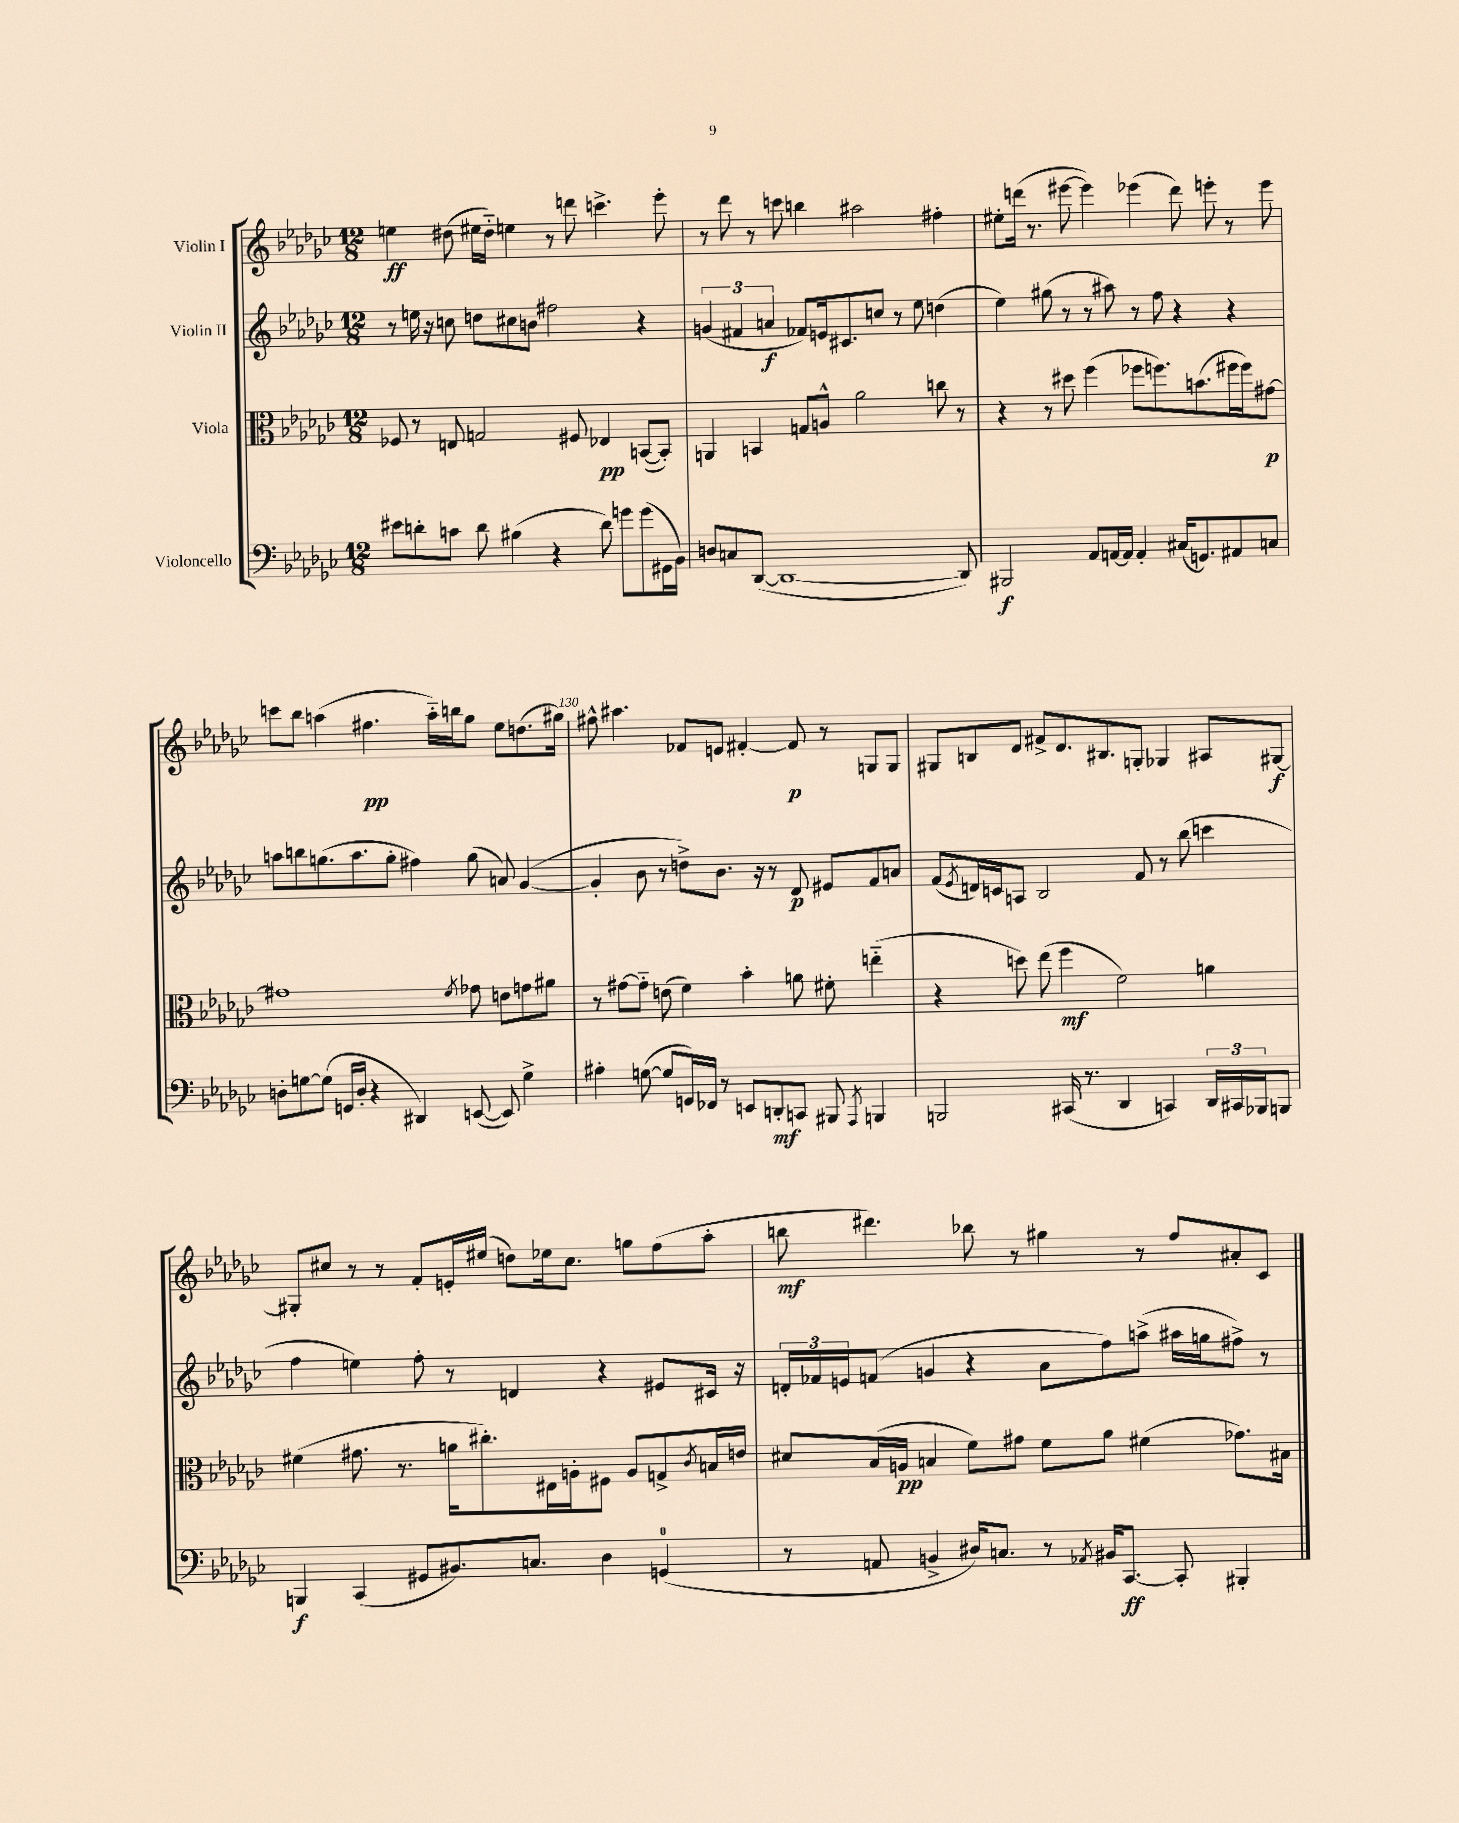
<<
\new StaffGroup <<
\new Staff = "s0" \with { instrumentName = "Violin I" } {
    \clef treble \key ges \major \numericTimeSignature \time 12/8
    e''4\ff dis''8( eis''16 dis''16-_) e''4 r8 d'''8 c'''4.-> ees'''8-. |
    r8 des'''8 r8 c'''8 b''4 ais''2 fis''4-. |
    eis''8-. d'''16( r8. eis'''8~ eis'''4) ees'''4( d'''8) e'''8-. r8 e'''8 |
    c'''8 bes''8 a''4( fis''4.\pp a''16-_) b''16 ges''8 ees''8 d''8.( gis''16) |
    fis''8-^ ais''4. fes'8 e'8 fis'4~-. fis'8\p r8 g8 g8 |
    gis8 b8 des'8 fis'8-> des'8. bis8. g8-. ges4 ais8 gis8~\f |
    gis8-. cis''8 r8 r8 f'8-. e'16-. eis''16( d''8) ees''16 cis''8. g''8 f''8( aes''8-. |
    b''8\mf dis'''4.) bes''8 r8 gis''4 r8 f''8 ais'8-. ces'8 \bar "|." |
}
\new Staff = "s1" \with { instrumentName = "Violin II" } {
    \clef treble \key ges \major \numericTimeSignature \time 12/8
    r8 e''16 r16 c''8 d''8 cis''8 b'8 fis''2 r4 |
    \tuplet 3/2 { g'4( fis'4 a'4\f } fes'8) e'16 cis'8. c''8 r8 ees''8 d''4( |
    ees''4) gis''8( r8 r8 ais''8) r8 f''8 r4 r4 |
    a''8 b''8 g''8.( a''8. g''8-. fis''4) g''8( a'8) ges'4~( |
    ges'4-. bes'8 r8 d''8->) bes'8. r16 r8 des'8\p eis'8 f'8 a'8 |
    f'8( \acciaccatura { ees'8 } d'16) c'16 a8 bes2 f'8 r8 bes''8( c'''4 |
    f''4 e''4) f''8-. r8 d'4 r4 eis'8 cis'16 r16 |
    \tuplet 3/2 { d'16-. fes'16 e'16 } f'8( g'4 r4 aes'8 f''8) a''8->( ais''16 g''16 fis''8->) r8 \bar "|." |
}
\new Staff = "s2" \with { instrumentName = "Viola" } {
    \clef alto \key ges \major \numericTimeSignature \time 12/8
    fes8 r8 e8 g2 fis8 ees4\pp b,8~( b,8-.) |
    a,4 b,4 g8 a8-^ aes'2 c''8 r8 |
    r4 r8 dis''8 f''4( fes''8 f''8.) b'8.( fis''16 fis''16) gis'8~\p |
    gis'1 \acciaccatura { f'8 } ges'8 e'8 g'8 ais'8 |
    r8 gis'8~ gis'8-_ e'8( f'4) bes'4-. a'8 fis'8-. e''4-_( |
    r4 d''8) ees''8( f''4\mf f'2) a'4 |
    fis'4( gis'8. r8. a'16 cis''8.-.) eis16 a16-. fis8 a8 g8-> \acciaccatura { ces'8 } b16 e'16 |
    dis'8 bes16( a16\pp b4 f'8) gis'8 f'8 aes'8 fis'4( ges'8.) bis16 \bar "|." |
}
\new Staff = "s3" \with { instrumentName = "Violoncello" } {
    \clef bass \key ges \major \numericTimeSignature \time 12/8
    eis'8 d'8-. c'8 d'8 bis4( r4 d'8) g'8 g'8( gis,16 bes,16) |
    d8 c8 des,8~( des,1~ des,8) |
    bis,,2\f aes,8 a,16~ a,16 a,4-. cis16( g,8.) ais,8 c8 |
    d8-. g8~ g8( g,16 d16-. r4 dis,4) e,8~( e,8) g4-> |
    ais4-. g8~( g8 g,16) fes,16 r8 e,8 d,8-.\mf c,8 bis,,8 \acciaccatura { aes,,8 } b,,4 |
    b,,2 cis,16( r8. des,4 c,4) \tuplet 3/2 { des,16 cis,16 bes,,16 } b,,8 |
    b,,4\f ces,4( gis,8 bis,8.) c8. des4 g,4-0( |
    r8 a,8 b,4-> dis16) c8. r8 \acciaccatura { aes,8 } bis,16 ces,8.~\ff ces,8-. bis,,4-. \bar "|." |
}
>>
>>
\layout { \context { \Score currentBarNumber = #126 \override BarNumber.break-visibility = ##(#f #t #t) barNumberVisibility = #(every-nth-bar-number-visible 5) } }
